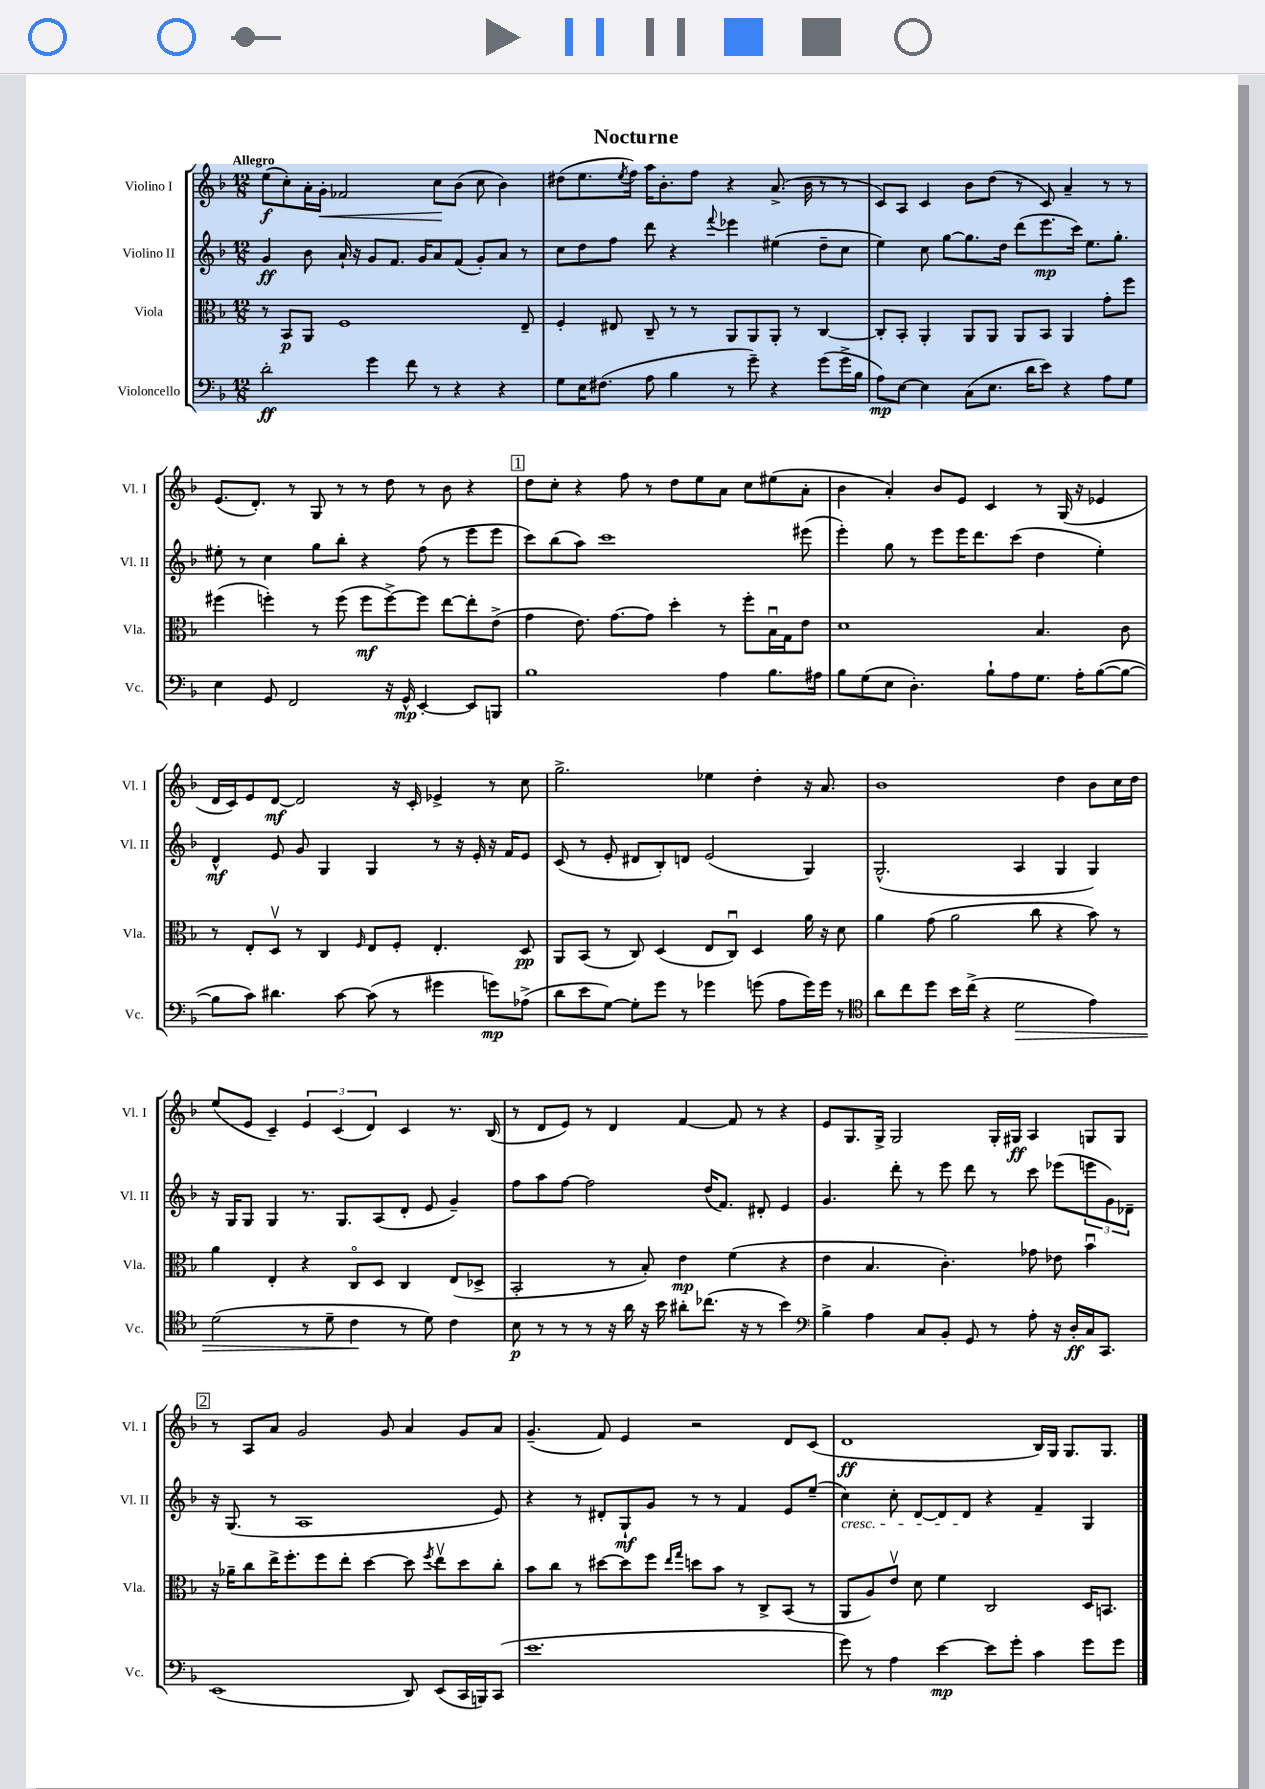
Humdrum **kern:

**kern	**dynam	**kern	**dynam	**kern	**dynam	**kern	**dynam
*part4	*part4	*part3	*part3	*part2	*part2	*part1	*part1
*staff4	*staff4	*staff3	*staff3	*staff2	*staff2	*staff1	*staff1
*I"Violoncello	*	*I"Viola	*	*I"Violino II	*	*I"Violino I	*
*I'Vc.	*	*I'Vla.	*	*I'Vl. II	*	*I'Vl. I	*
*clefF4	*	*clefC3	*	*clefG2	*	*clefG2	*
*k[b-]	*	*k[b-]	*	*k[b-]	*	*k[b-]	*
*M12/8	*	*M12/8	*	*M12/8	*	*M12/8	*
=1	=1	=1	=1	=1	=1	=1	=1
!	!	!	!	!	!	!LO:TX:a:B:t=Allegro	!
2d'\	ff	8r	.	4g/	ff	(8ee\L	f
.	.	8BB-/L	p	.	.	8cc'\)	.
.	.	8AA/J	.	8b-\	.	16a'\L	.
!	!	!	!	!	!	!	!LO:HP:b
.	.	.	.	.	.	16g'\JJ	<
.	.	1F	.	16a`/	.	2f-X/	.
.	.	.	.	16r	.	.	.
4g\	.	.	.	8g/L	.	.	.
.	.	.	.	8.f/J	.	.	.
8f\	.	.	.	.	.	.	.
.	.	.	.	16g/KL	.	.	.
8r	.	.	.	8a/	.	8cc\L	.
4r	.	.	.	(8f/J	.	(8b-\J	[
.	.	.	.	8g'/L)	.	8cc\	.
4r	.	.	.	8a/J	.	4b-\)	.
.	.	8E~/	.	8r	.	.	.
=2	=2	=2	=2	=2	=2	=2	=2
8G\L	.	4F'/	.	8cc\L	.	(8dd#X\L	.
16E\K	.	.	.	8dd\	.	8.ee\	.
(8.F#X\J	.	.	.	.	.	.	.
.	.	8E#X/	.	8ff\J	.	.	.
.	.	.	.	.	.	8qee/	.
.	.	.	.	.	.	16ff\Jk)	.
8A\	.	8C~/	.	8ddd\	.	16aa\KL	.
.	.	.	.	.	.	8.b-'\	.
4B-\	.	8r	.	4r	.	.	.
.	.	8r	.	.	.	8ff\J	.
.	.	.	.	8qqfff/	.	.	.
8r	.	8AA/L	.	4eee-X\	.	4r	.
8g~\)	.	8AA/	.	.	.	.	.
4r	.	8AA'/J	.	(4ee#X\	.	(8.a^/	.
.	.	8r	.	.	.	.	.
.	.	.	.	.	.	16b-\	.
(8g\L	.	[4C/	.	8dd~\L	.	8r	.
16g^\L	.	.	.	8cc\J	.	8r	.
16B-\JJ	.	.	.	.	.	.	.
=3	=3	=3	=3	=3	=3	=3	=3
8A\L)	mp	8C'/L]	.	4ee\)	.	8c/L)	.
[8E\J	.	8BB-'/J	.	.	.	8A/J	.
4E\]	.	4AA'/	.	8cc\	.	4c/	.
.	.	.	.	[8gg\L	.	.	.
(8C\L	.	8AA/L	.	8.gg\]	.	8b-\L	.
8.E\J	.	8AA/J	.	.	.	(8dd\J	.
.	.	.	.	16dd\Jk	.	.	.
.	.	8AA/L	.	(8ddd\L	.	8r	.
16d\KL	.	.	.	.	.	.	.
8e\J)	.	8BB-/J	.	8.eee\	mp	8c/)	.
4r	.	4AA/	.	.	.	4a~/	.
.	.	.	.	16ccc\Jk)	.	.	.
.	.	.	.	8.ee\L	.	.	.
8A\L	.	8g'\L	.	.	.	8r	.
.	.	.	.	8.gg'\J	.	.	.
8G\J	.	8ff\J	.	.	.	8r	.
!!LO:LB:g=z
=4	=4	=4	=4	=4	=4	=4	=4
4E\	.	(4ff#X\	.	8ee#X'\	.	(8.e/L	.
.	.	.	.	8r	.	.	.
.	.	.	.	.	.	8.d'/J)	.
8GG/	.	4ffn'\)	.	4cc\	.	.	.
2FF/	.	.	.	.	.	8r	.
.	.	8r	.	8gg\L	.	8G/	.
.	.	(8ff\	.	8bb-'\J	.	8r	.
.	.	8ff\L	mf	4r	.	8r	.
16r	.	[8ff^\)	.	.	.	8dd\	.
16GG^^/	mp	.	.	.	.	.	.
[4EE'/	.	8ff\J]	.	(8ff\	.	8r	.
.	.	[8ee\L	.	8r	.	8b-\	.
8EE/L]	.	8ee'\]	.	8eee\L	.	4r	.
8BBBn/J	.	(8e^\J	.	8eee\J	.	.	.
!!LO:REH:place=s1:t=1
=5	=5	=5	=5	=5	=5	=5	=5
1B-	.	4g\	.	8ccc\L)	.	8dd\L	.
.	.	.	.	(8bb-\	.	8cc'\J	.
.	.	8.e\)	.	8aa\J)	.	4r	.
.	.	.	.	1ccc	.	.	.
.	.	[8.g\L	.	.	.	.	.
.	.	.	.	.	.	8ff\	.
.	.	8g\J]	.	.	.	8r	.
.	.	4dd'\	.	.	.	8dd\L	.
.	.	.	.	.	.	8ee\	.
4A\	.	8r	.	.	.	8a\J	.
.	.	8ff'\L	.	.	.	8cc\L	.
8.B-\L	.	16B-u\L	.	.	.	(8ee#X\	.
.	.	16G\J	.	.	.	.	.
.	.	8e\J	.	(8eee#X\	.	8a'\J	.
16A#X\Jk	.	.	.	.	.	.	.
=6	=6	=6	=6	=6	=6	=6	=6
8B-\L	.	1d	.	4eee'\)	.	4b-\	.
(8G\	.	.	.	.	.	.	.
8E\J	.	.	.	8gg\	.	4a'/)	.
4.D'\)	.	.	.	8r	.	.	.
.	.	.	.	8eee\L	.	8b-/L	.
.	.	.	.	16eee\K	.	8e/J	.
.	.	.	.	8.ddd\	.	.	.
8B-`\L	.	.	.	.	.	4c/	.
8A\	.	.	.	(8ccc\J	.	.	.
8.G\J	.	4.B-/	.	4dd\	.	8r	.
.	.	.	.	.	.	(16G/	.
16A'\KL	.	.	.	.	.	16r	.
([8B-\	.	.	.	4ee'\)	.	4e-X/	.
8B-\J_	.	8c\	.	.	.	.	.
!!LO:LB:g=z
=7	=7	=7	=7	=7	=7	=7	=7
8B-\L]	.	8r	.	4d^^/	mf	16d/LL	.
.	.	.	.	.	.	16c/J)	.
8c\J)	.	8E'/L	.	.	.	8e/	.
4.d#X\	.	8Dv/J	.	8e/	.	[8d/J	mf
.	.	8r	.	8g/	.	2d/]	.
.	.	4C/	.	4G/	.	.	.
[8c\	.	.	.	.	.	.	.
.	.	16qqF/	.	.	.	.	.
(8c\]	.	8E/L	.	4G/	.	.	.
8r	.	8F'/J	.	.	.	16r	.
.	.	.	.	.	.	16c'/	.
4g#X\	.	4.E'/	.	8r	.	4e-X^/	.
.	.	.	.	16r	.	.	.
.	.	.	.	16e'/	.	.	.
8gn\L)	mp	.	.	16r	.	8r	.
.	.	.	.	16f/KL	.	.	.
(8A-X^\J	.	8D/	pp	8e/J	.	8cc\	.
=8	=8	=8	=8	=8	=8	=8	=8
8d\L	.	8AA/L	.	(8c/	.	2.gg^\	.
8e\	.	(8BB-/J	.	8r	.	.	.
[8G\J)	.	8r	.	8e'/	.	.	.
8G'\L]	.	8C/)	.	8d#X/L	.	.	.
8g\J	.	(4D/	.	8B-'/)	.	.	.
8r	.	.	.	8dn/J	.	.	.
4g-X\	.	8E/L	.	(2e/	.	4ee-X\	.
.	.	8Cu/J)	.	.	.	.	.
(8gn\	.	4D/	.	.	.	4dd'\	.
8A\L	.	.	.	.	.	.	.
16g\L)	.	16a\	.	4G/)	.	16r	.
16g\JJ	.	16r	.	.	.	8.a/	.
8r	.	8d\	.	.	.	.	.
=9	=9	=9	=9	=9	=9	=9	=9
*clefC4	*	*	*	*	*	*	*
8a\L	.	4a\	.	(2.G^^/	.	1b-	.
8cc\	.	.	.	.	.	.	.
8dd\J	.	(8g\	.	.	.	.	.
16b-\LL	.	2a\	.	.	.	.	.
(16cc^\JJ	.	.	.	.	.	.	.
4r	.	.	.	.	.	.	.
!	!LO:HP:b	!	!	!	!	!	!
2d\	>	.	.	4A/	.	.	.
.	.	8cc\	.	.	.	.	.
.	.	4r	.	4G/	.	4dd\	.
4e\)	.	8b-\)	.	4G/)	.	8b-\L	.
.	.	8r	.	.	.	16cc\L	.
.	.	.	.	.	.	16dd\JJ	.
!!LO:LB:g=z
=10	=10	=10	=10	=10	=10	=10	=10
(2d\	.	4a\	.	16r	.	(8ee/L	.
.	.	.	.	16G/KL	.	.	.
.	.	.	.	8G/J	.	8e/J	.
.	.	4E'/	.	4G/	.	4c~/)	.
8r	.	4r	.	8.r	.	6e/	.
8d~\	.	.	.	.	.	.	.
.	.	.	.	.	.	(6c/	.
.	.	.	.	8.G/L	.	.	.
4c\	.	8C/L	.	.	.	.	.
.	.	.	.	.	.	6d/)	.
.	.	8D/J	.	(8A/	.	.	.
8r	]	4C/	.	8d'/J	.	4c/	.
8d\)	.	.	.	8e/	.	.	.
4c\	.	(8E/L	.	4g~/)	.	8.r	.
.	.	8D-X^/J	.	.	.	.	.
.	.	.	.	.	.	(16B-/	.
=11	=11	=11	=11	=11	=11	=11	=11
8B-\	p	2BB-'/	.	8ff\L	.	8r	.
8r	.	.	.	8aa\	.	8d/L	.
8r	.	.	.	[8ff\J	.	8e/J)	.
8r	.	.	.	2ff\]	.	8r	.
16r	.	8r	.	.	.	4d/	.
16a\	.	.	.	.	.	.	.
16r	.	8B-'/)	.	.	.	.	.
16b-\	.	.	.	.	.	.	.
8a#X'\L	.	4e\	mp	.	.	[4f/	.
(8.cc-X\J	.	.	.	(16dd/KL	.	.	.
.	.	.	.	8.f/J)	.	.	.
.	.	(4f\	.	.	.	8f/]	.
16r	.	.	.	.	.	.	.
8r	.	.	.	8d#X'/	.	8r	.
4b-\)	.	4r	.	4e/	.	4r	.
=12	=12	=12	=12	=12	=12	=12	=12
*clefF4	*	*	*	*	*	*	*
4B-^\	.	4e\	.	4.g/	.	8e/L	.
.	.	.	.	.	.	8.G/	.
4A\	.	4.B-/	.	.	.	.	.
.	.	.	.	.	.	16G^/Jk	.
.	.	.	.	8ddd'\	.	2G/	.
8C/L	.	.	.	8r	.	.	.
8BB-'/J	.	4.c'\)	.	8eee\	.	.	.
8GG/	.	.	.	8ddd\	.	.	.
8r	.	.	.	8r	.	16G'/LL	.
.	.	.	.	.	.	16G#X/JJ	ff
8A'\	.	8g-X\	.	8ccc\	.	4A/	.
16r	.	8e-X\	.	(8eee-X\L	.	.	.
16D'/LL	ff	.	.	.	.	.	.
16C/J	.	4b-u\	.	12eeen\	.	8Gn/L	.
8.CC/J	.	.	.	.	.	.	.
.	.	.	.	12g\)	.	.	.
.	.	.	.	.	.	8G/J	.
.	.	.	.	12d-X~\J	.	.	.
!!LO:LB:g=z
!!LO:REH:place=s1:t=2
=13	=13	=13	=13	=13	=13	=13	=13
(1EE	.	16r	.	16r	.	8r	.
.	.	16a-X~\KL	.	(8.G/	.	.	.
.	.	8cc\	.	.	.	8A/L	.
.	.	16ee^\K	.	8r	.	8a/J	.
.	.	8.ff'\	.	.	.	.	.
.	.	.	.	1A	.	2g/	.
.	.	8ff\	.	.	.	.	.
.	.	8ee'\J	.	.	.	.	.
.	.	[4dd\	.	.	.	.	.
.	.	.	.	.	.	8g/	.
8DD/)	.	8dd\]	.	.	.	4a/	.
.	.	8qff/	.	.	.	.	.
(8EE/L	.	8eev\L	.	.	.	.	.
16CC/L	.	8dd\	.	.	.	8g/L	.
16BBBn/J)	.	.	.	.	.	.	.
(8CC/J	.	8cc'\J	.	8e/)	.	8a/J	.
=14	=14	=14	=14	=14	=14	=14	=14
1.e	.	8b-\L	.	4r	.	(4.g~/	.
.	.	8cc\J	.	.	.	.	.
.	.	8r	.	8r	.	.	.
.	.	[8dd#X\L	.	8d#X'/L	.	8f/)	.
.	.	8dd#\]	.	8G`/	mf	4e/	.
.	.	8ff\J	.	8g/J	.	.	.
.	.	16qqee/LL	.	.	.	.	.
.	.	16qqgg/JJ	.	.	.	.	.
.	.	8ddn\L	.	8r	.	2r	.
.	.	8b-\J	.	8r	.	.	.
.	.	8r	.	4f/	.	.	.
.	.	8C^/L	.	.	.	.	.
.	.	(8BB-/J	.	8e/L	.	8d/L	.
.	.	8r	.	(8ee~/J	.	(8c/J	.
=15	=15	=15	=15	=15	=15	=15	=15
!	!	!	!	!LO:TX:b:i:t=cresc.	!	!	!
8g\)	.	8AA/L	.	4cc\)	.	1d	ff
8r	.	8A/)	.	.	.	.	.
4A\	.	8ev/J	.	8cc'\	.	.	.
.	.	8d\	.	[8d/L	.	.	.
[4e\	mp	4f\	.	8d/]	.	.	.
.	.	.	.	8d/J	.	.	.
8e\L]	.	2C/	.	4r	.	.	.
8g'\J	.	.	.	.	.	.	.
4c\	.	.	.	4f~/	.	16B-/LL)	.
.	.	.	.	.	.	16G/JJ	.
.	.	.	.	.	.	8.G/L	.
8g\L	.	16D/KL	.	4G/	.	.	.
.	.	8.BBn/J	.	.	.	8.G/J	.
8g\J	.	.	.	.	.	.	.
==	==	==	==	==	==	==	==
*-	*-	*-	*-	*-	*-	*-	*-
